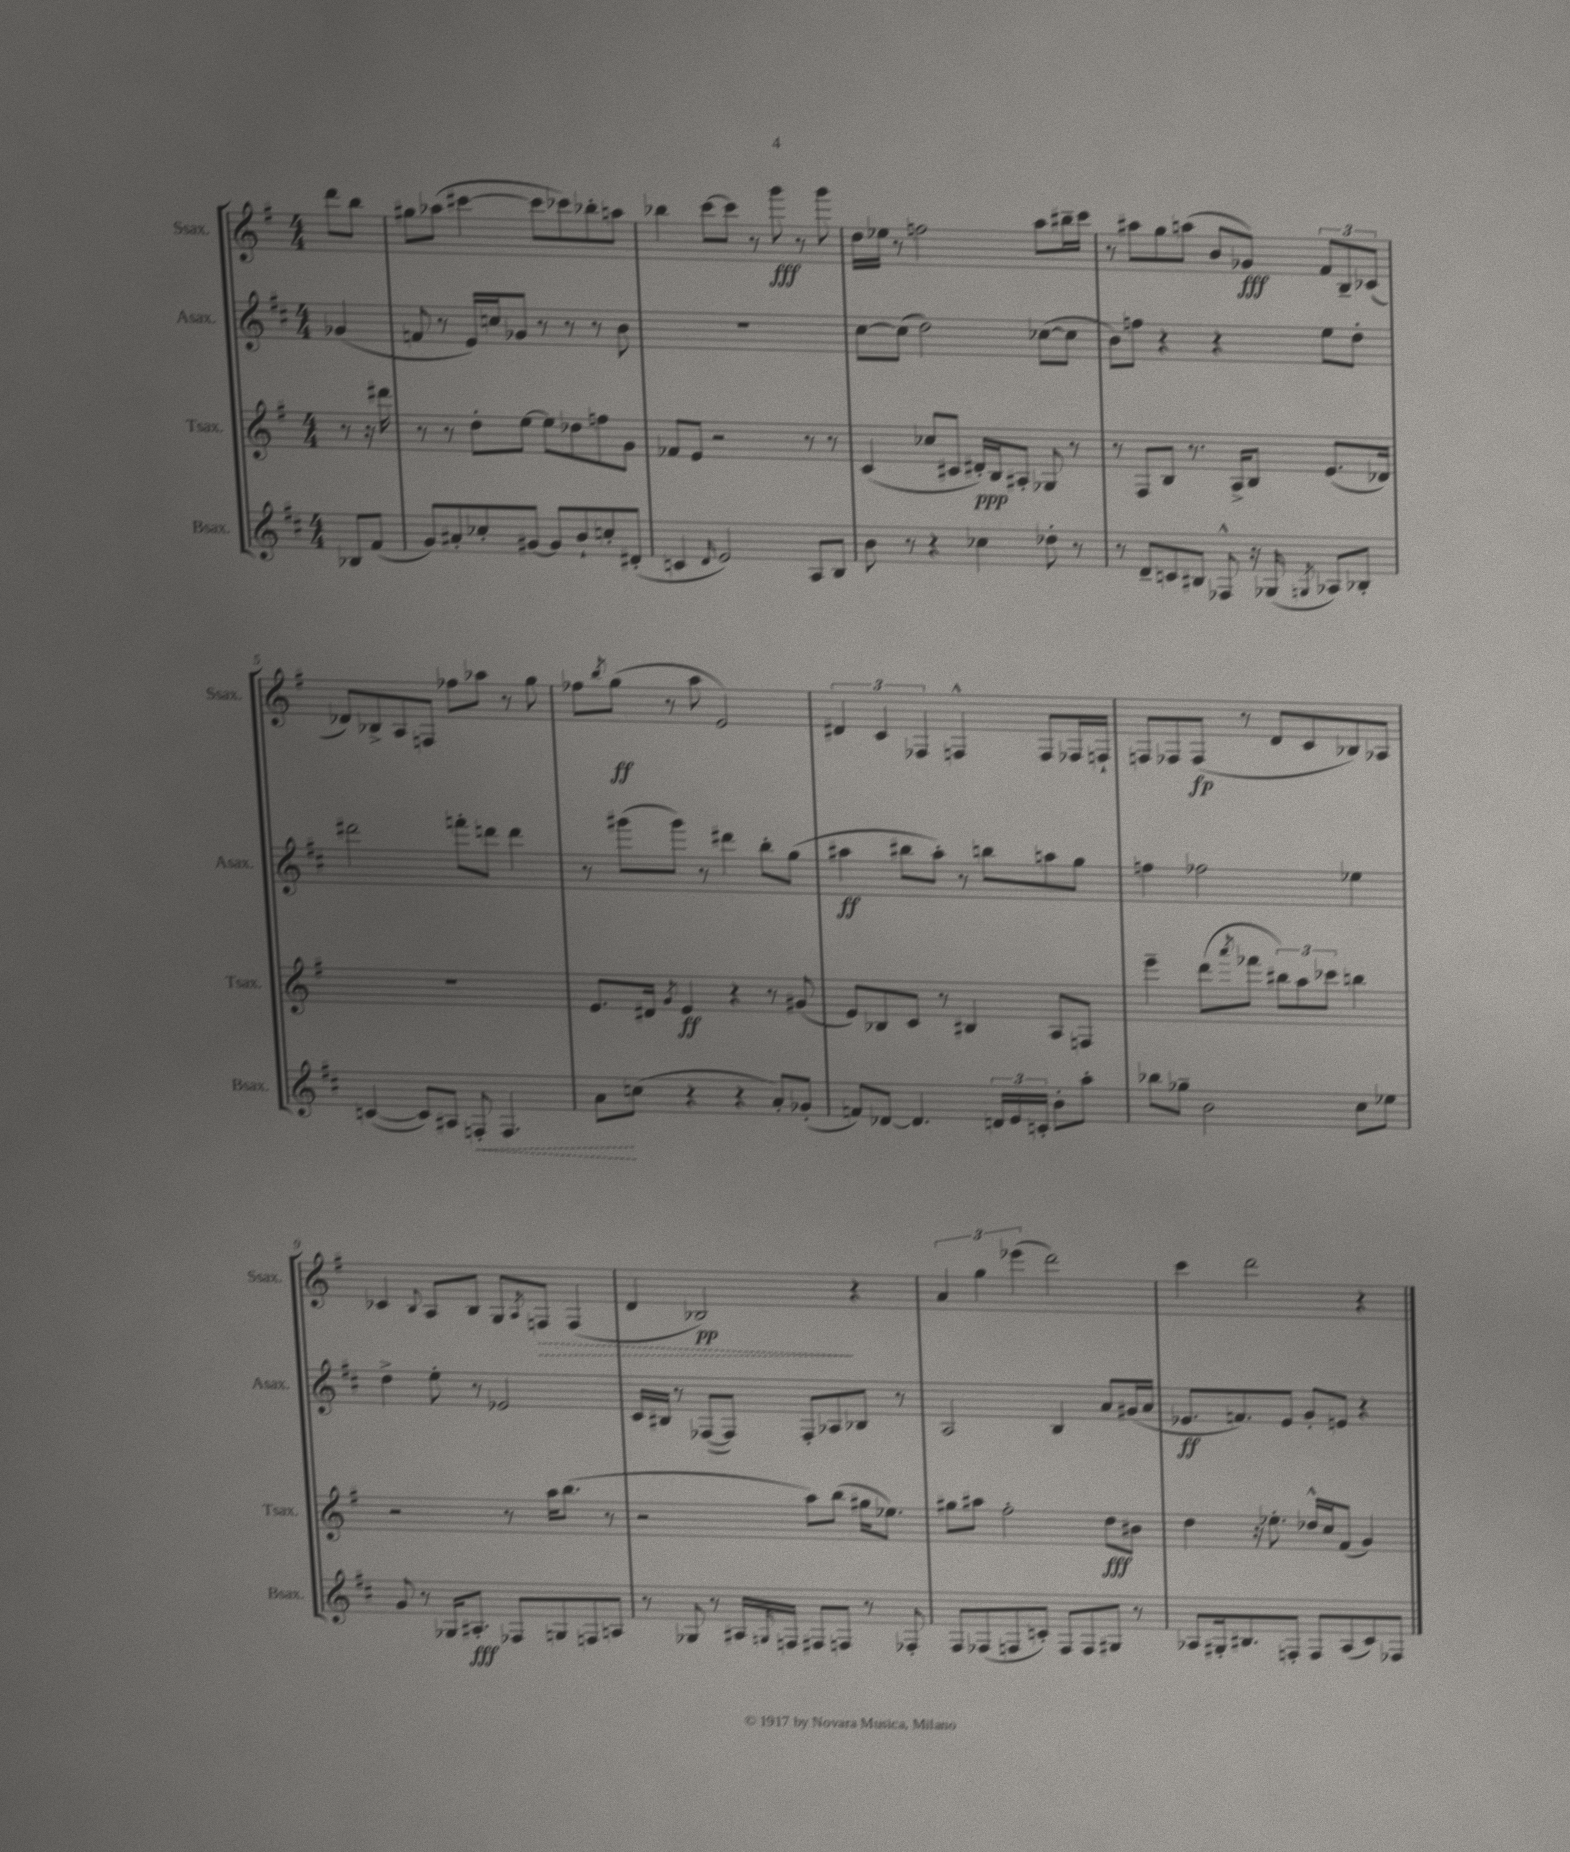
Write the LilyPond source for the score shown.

<<
\new StaffGroup <<
\new Staff = "s0" \with { instrumentName = "Ssax." shortInstrumentName = "Ssax." } {
    \clef treble \key g \major \numericTimeSignature \time 4/4 \partial 4
    d'''8 b''8 |
    gis''8 aes''8( cis'''4~ cis'''8 ces'''8) bes''8-. a''8 |
    bes''4 c'''8~ c'''8 r8 g'''8\fff r8 g'''8 |
    d''16 ees''16 r8 f''2 a''8 bis''16-- c'''16 |
    r8 ais''8 g''8 a''8( b'8 ges'8\fff) \tuplet 3/2 { fis'8 b8-- ces'8( } |
    des'8) bes8-> a8 f8 fes''8 aes''8 r8 g''8 |
    fes''8 \acciaccatura { b''8 } g''8\ff( r8 a''8 e'2) |
    \tuplet 3/2 { dis'4 c'4 fes4 } f4-^ f8 fes16 f16-! |
    f8 fes8 fes8\fp( r8 d'8 c'8 bes8) aes8 |
    ces'4 \appoggiatura { b8 } a8 b8 g8 \acciaccatura { a8 } \once \override Hairpin.style = #'dashed-line f8\> f4( |
    d'4 bes2\pp\!) r4 |
    \tuplet 3/2 { a'4 g''4 ees'''4( } d'''2) |
    c'''4 d'''2 r4 \bar "|." |
}
\new Staff = "s1" \with { instrumentName = "Asax." shortInstrumentName = "Asax." } {
    \clef treble \key d \major \numericTimeSignature \time 4/4 \partial 4
    ges'4( |
    f'8 r8 e'16) c''16 ges'8 r8 r8 r8 b'8 |
    R1 |
    cis''8~ cis''8( d''2) ces''8~( ces''8 |
    b'8) f''8 r4 r4 e''8 d''8-. |
    dis'''2 f'''8-. d'''8 d'''4 |
    r8 gis'''8( gis'''8) r8 dis'''4 b''8-. g''8( |
    ais''4\ff bis''8 ais''8-.) r8 b''8 a''8 g''8 |
    f''4 fes''2 ees''4 |
    d''4-> e''8-. r8 ees'2 |
    cis'16 bis16 r8 fes8~( fes8) fes8-. aes8 bes8 r8 |
    a2 b4 a'8 gis'16( a'16 |
    ees'8.\ff f'8.) ees'8 g'8-. e'8 r4 \bar "|." |
}
\new Staff = "s2" \with { instrumentName = "Tsax." shortInstrumentName = "Tsax." } {
    \clef treble \key g \major \numericTimeSignature \time 4/4 \partial 4
    r8 r16 dis'''16 |
    r8 r8 d''8-. e''8~ e''8 des''8 f''8 g'8 |
    fes'8 e'8 r2 r8 r8 |
    c'4( ces''8 cis'8 dis'16-.\ppp) b16 ais8-. ges8 r8 |
    r8 fis8 b8 r8. a16-> b8 e'8.( des'16) |
    R1 |
    e'8. dis'16 \acciaccatura { g'8 } e'4\ff r4 r8 gis'8( |
    e'8) bes8 c'8 r8 bis4 a8 f8 |
    e'''4-- d'''8( \acciaccatura { a'''8 } fes'''8 \tuplet 3/2 { bis''8) a''8 ces'''8 } b''4 |
    r2 r8 a''16 b''8.( r8 |
    r2 a''8) b''8( gis''16 ees''8.) |
    gis''8 ais''8 fis''2-. d''8\fff bis'8 |
    d''4 r16 ees''8.-. des''16-^ c''16 fis'8( g'4) \bar "|." |
}
\new Staff = "s3" \with { instrumentName = "Bsax." shortInstrumentName = "Bsax." } {
    \clef treble \key d \major \numericTimeSignature \time 4/4 \partial 4
    bes8 fis'8( |
    g'8) ais'8-. ces''8-. gis'8~ gis'8 b'8-! c''8-. dis'8-.( |
    c'4 \grace { d'16 } e'2) a8 b8 |
    b'8 r8 r4 ces''4 des''8-. r8 |
    r8 d'8-- c'8 bis8 fes8-^ r16 ges16( \acciaccatura { g8 } aes8) bes8-. |
    c'4~( c'8) ais8 \once \override Hairpin.style = #'dashed-line f8-.\< f4. |
    a'8\! c''8( r4 r4 a'8-.) ges'8-.( |
    f'8) des'8~ des'4. \tuplet 3/2 { d'16 e'16 c'16-. } b'8-. a''8-. |
    bes''8 ges''8-- b'2 cis''8 ees''8 |
    g'8 r8 ges16 ais8.-.\fff fes8 g8 f8 a8 |
    r8 ges8 r8 ais16 \grace { g16 } f16 fis8 f8 r8 fes8-. |
    fis8 fes8( f8 c'8-.) f8 f8 gis8 r8 |
    aes8 gis16-. bis8. f8-. f8 aes8( cis'8) fes8 \bar "|." |
}
>>
>>
